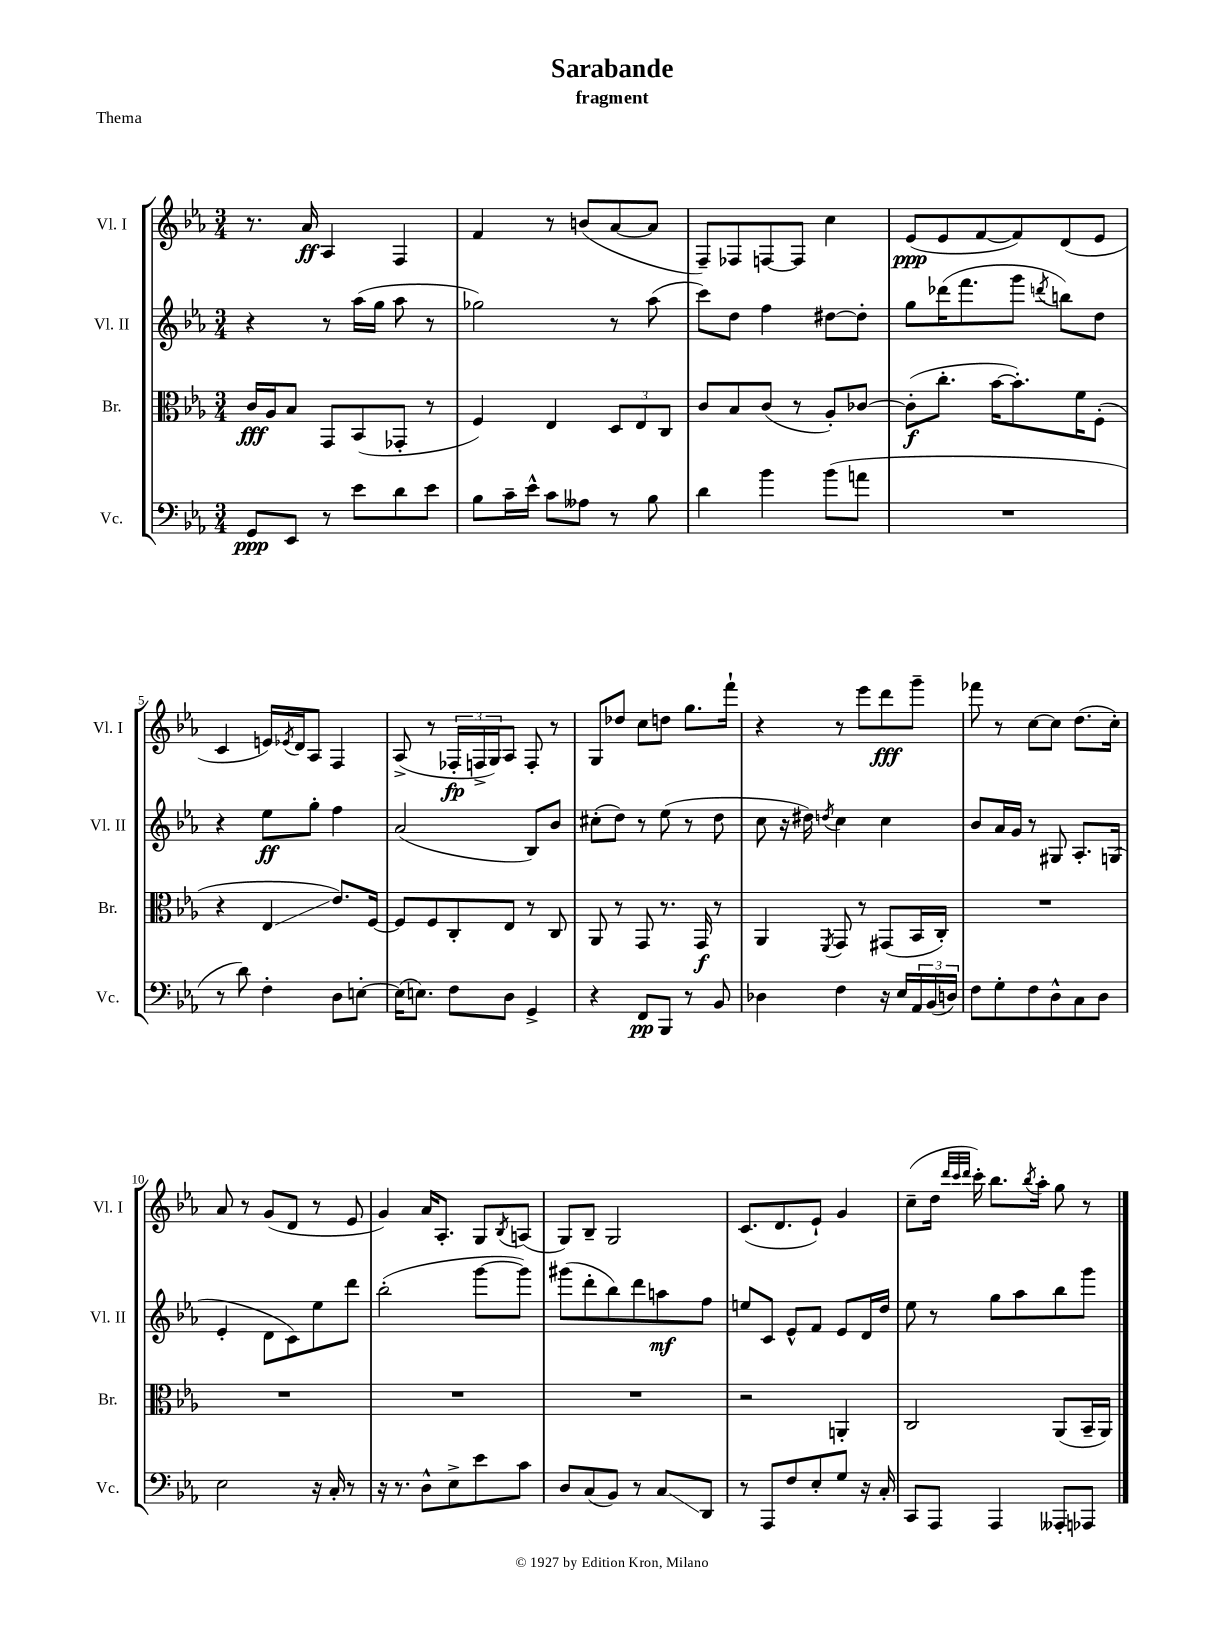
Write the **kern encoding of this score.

**kern	**kern	**kern	**kern
*staff4	*staff3	*staff2	*staff1
*clefF4	*clefC3	*clefG2	*clefG2
*k[b-e-a-]	*k[b-e-a-]	*k[b-e-a-]	*k[b-e-a-]
*M3/4	*M3/4	*M3/4	*M3/4
8GG	16c	4r	8.r
.	16A-	.	.
8EE-	8B-	.	.
.	.	.	16a-
8r	8GG	8r	4A-
8e-	(8BB-	(16aa-	.
.	.	16gg	.
8d	8GG-'	8aa-	4F
8e-	8r	8r	.
=	=	=	=
8B-	4F)	2gg-)	4f
16c~	.	.	.
16e-^^	.	.	.
8c	4E-	.	8r
8A--	.	.	(8b
8r	12D	8r	[8a-
.	12E-	.	.
8B-	.	(8aa-	8a-]
.	12C	.	.
=	=	=	=
4d	8c	8ccc)	8F~)
.	8B-	8dd	8F-
4b-	(8c	4ff	[8F
.	8r	.	8F]
(8b-	8A-')	[8dd#	4cc
8a	[8c-	8dd#']	.
=	=	=	=
2.r	(8c-']	8gg	(8e-
.	8.cc'	(16ddd-	8e-
.	.	8.fff	.
.	.	.	[8f
.	[16b-	.	.
.	8.b-'])	8ggg	8f])
.	.	8qddd	.
.	.	8bb)	(8d
.	16f	.	.
.	(8F'	8dd	8e-
=	=	=	=
8r	4r	4r	4c
8d)	.	.	.
4F'	4E-	8ee-	16e)
.	.	.	8qe-
.	.	.	16d
.	.	8gg'	8A-
8D	8.e-)	4ff	4F
[8E'	.	.	.
.	[16F	.	.
=	=	=	=
(16E]	8F]	(2a-	(8A-^
8.E)	.	.	.
.	8F	.	8r
8F	8C'	.	24F-'
.	.	.	24F^
.	.	.	24G)
8D	8E-	.	8A-
4GG^	8r	8B-)	8F'
.	8C	8b-	8r
=	=	=	=
4r	8AA-	(8cc#'	8G
.	8r	8dd)	8dd-
8FF	8GG	8r	8cc
8BBB-	8.r	(8ee-	8dd
8r	.	8r	8.gg
.	16GG	.	.
8BB-	8r	8dd	.
.	.	.	16fff`
=	=	=	=
4D-	4AA-	8cc	4r
.	.	16r	.
.	.	16dd#)	.
.	8qFF	8qdd	.
4F	8GG	4cc	8r
.	8r	.	8eee-
16r	(8GG#	4cc	8ddd
16E-	.	.	.
24AA-	16BB-	.	8ggg~
(24BB-	.	.	.
.	16C')	.	.
24D)	.	.	.
=	=	=	=
8F	2.r	8b-	8fff-
8G'	.	16a-	8r
.	.	16g	.
8F	.	8r	[8cc
8D^^	.	8G#	8cc]
8C	.	8.A-'	(8.dd
8D	.	.	.
.	.	(16G	16cc')
=	=	=	=
2E-	2.r	4e-'	8a-
.	.	.	8r
.	.	8d	(8g
.	.	8c)	8d
16r	.	8ee-	8r
16C'	.	.	.
8r	.	8ddd	8e-
=	=	=	=
16r	2.r	(2bb-'	4g)
8.r	.	.	.
8D^^	.	.	16a-
.	.	.	8.A-'
8E-^	.	.	.
8e-	.	[8ggg	8G
.	.	.	8qB-
8c	.	8ggg])	(8A
=	=	=	=
8D	2.r	(8ggg#	8G)
(8C	.	8ddd'	8B-~
8BB-)	.	8bb-)	2G
8r	.	8ddd	.
8C	.	8aa	.
8DD	.	8ff	.
=	=	=	=
8r	2r	8ee	(8.c
8AAA-	.	8c	.
.	.	.	8.d
8F	.	8e-^^	.
8E-'	.	8f	8e-`)
8G	4AA'	8e-	4g
16r	.	16d	.
16C'	.	16dd	.
=	=	=	=
8CC	2C	8ee-	(8cc~
8AAA-	.	8r	16dd
.	.	.	32qqddd
.	.	.	32qqccc
.	.	.	32qqddd
.	.	.	16ccc')
4AAA-	.	8gg	8.bb-
.	.	8aa-	.
.	.	.	8qbb-
.	.	.	16aa-'
8AAA--'	(8AA-	8bb-	8gg
8AAA-	16BB-~	8ggg	8r
.	16AA-)	.	.
==	==	==	==
*-	*-	*-	*-
